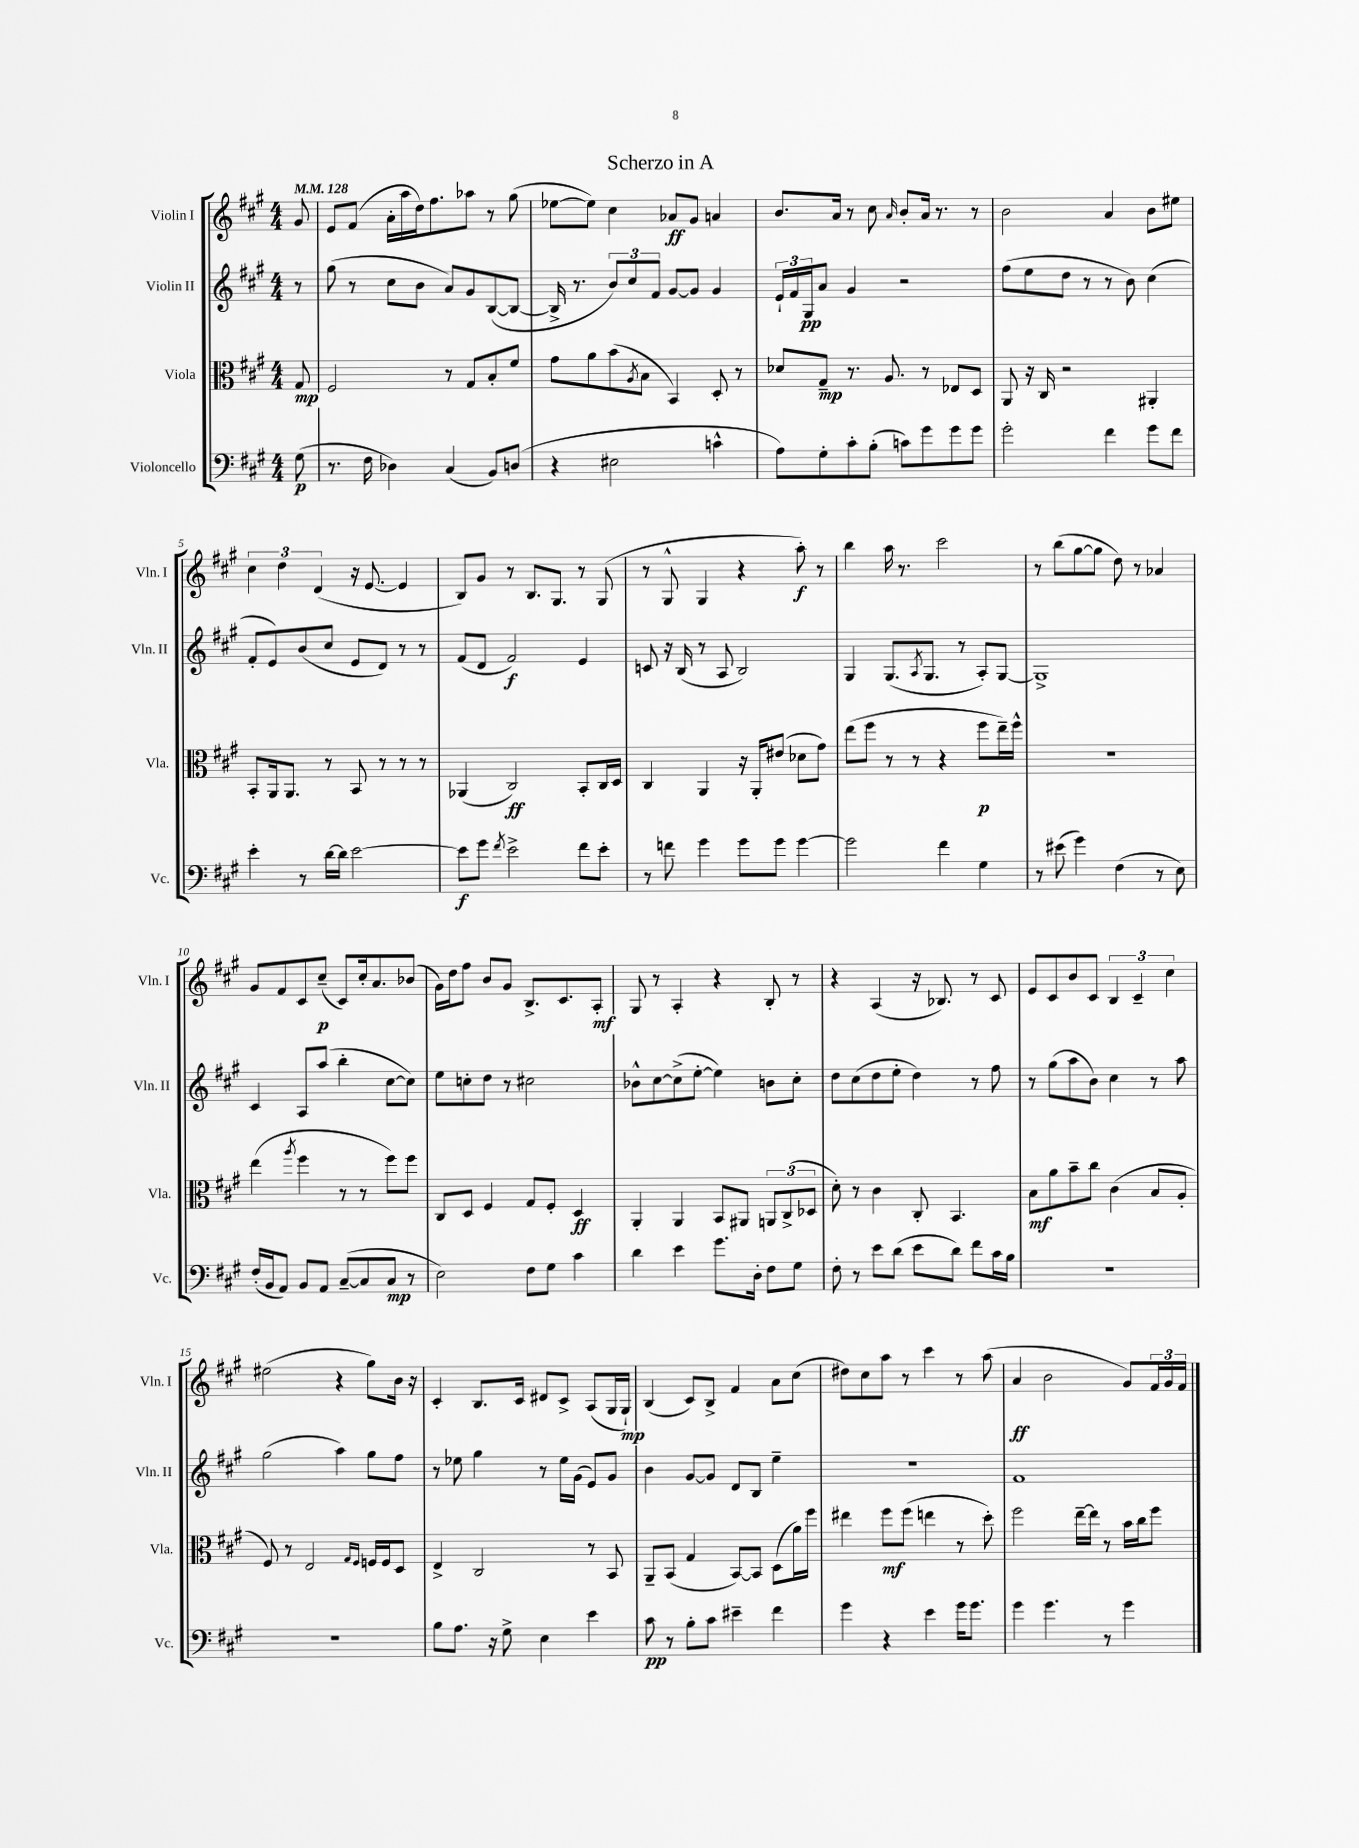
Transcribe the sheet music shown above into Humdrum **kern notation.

**kern	**dynam	**kern	**dynam	**kern	**dynam	**kern	**dynam
*part4	*part4	*part3	*part3	*part2	*part2	*part1	*part1
*staff4	*staff4	*staff3	*staff3	*staff2	*staff2	*staff1	*staff1
*I"Violoncello	*	*I"Viola	*	*I"Violin II	*	*I"Violin I	*
*I'Vc.	*	*I'Vla.	*	*I'Vln. II	*	*I'Vln. I	*
*clefF4	*	*clefC3	*	*clefG2	*	*clefG2	*
*k[f#c#g#]	*	*k[f#c#g#]	*	*k[f#c#g#]	*	*k[f#c#g#]	*
*M4/4	*	*M4/4	*	*M4/4	*	*M4/4	*
*MM128	*	*MM128	*	*MM128	*	*MM128	*
=	=	=	=	=	=	=	=
(8G#\	p	8G#/	mp	8r	.	8g#/	.
=1	=1	=1	=1	=1	=1	=1	=1
8.r	.	2F#/	.	(8gg#\	.	8e/L	.
.	.	.	.	8r	.	(8f#/J	.
16F#\	.	.	.	.	.	.	.
4D-X\)	.	.	.	8cc#\L	.	16a'\LL	.
.	.	.	.	.	.	16aa\	.
.	.	.	.	8b\J	.	16dd\J)	.
.	.	.	.	.	.	8.ff#\	.
(4C#/	.	8r	.	8a/L)	.	.	.
.	.	8G#/L	.	8g#/	.	8aa-X\J	.
8BB/L)	.	8B'/	.	([8B/	.	8r	.
(8Dn/J	.	8f#/J	.	8B/J_	.	(8gg#\	.
=2	=2	=2	=2	=2	=2	=2	=2
4r	.	8g#\L	.	16B^/]	.	[8ee-X\L	.
.	.	.	.	8.r	.	.	.
.	.	8a\	.	.	.	8ee-\J])	.
2E#X\	.	(8b\	.	12b/L)	.	4cc#\	.
.	.	.	.	12cc#/	.	.	.
.	.	8qA/	.	.	.	.	.
.	.	8B\J	.	.	.	.	.
.	.	.	.	12f#/J	.	.	.
.	.	4BB/)	.	[8g#/L	.	8a-X/L	ff
.	.	.	.	8g#/J]	.	8g#/J	.
4cn^^\	.	8D'/	.	4g#/	.	4an/	.
.	.	8r	.	.	.	.	.
=3	=3	=3	=3	=3	=3	=3	=3
8A\L)	.	8d-X/L	.	24e`/LL	.	8.b/L	.
.	.	.	.	24f#/	.	.	.
.	.	.	.	24G#/J	pp	.	.
8G#'\	.	8G#~/J	mp	8a/J	.	.	.
.	.	.	.	.	.	16a/Jk	.
8c#'\	.	8.r	.	4g#/	.	8r	.
(8B'\J	.	.	.	.	.	8cc#\	.
.	.	8.A/	.	.	.	.	.
.	.	.	.	.	.	16qqa/	.
8cn\L)	.	.	.	2r	.	8b'/L	.
8g#\	.	8r	.	.	.	16a/Jk	.
.	.	.	.	.	.	8.r	.
8g#\	.	8E-X/L	.	.	.	.	.
8g#\J	.	8D/J	.	.	.	8r	.
=4	=4	=4	=4	=4	=4	=4	=4
2g#'\	.	8AA/	.	(8ff#\L	.	2b\	.
.	.	16r	.	8ee\	.	.	.
.	.	16C#/	.	.	.	.	.
.	.	2r	.	8dd\J	.	.	.
.	.	.	.	8r	.	.	.
4f#\	.	.	.	8r	.	4a/	.
.	.	.	.	8b\)	.	.	.
8g#\L	.	4AA#X'/	.	(4cc#\	.	8b\L	.
8f#\J	.	.	.	.	.	8ee#X\J	.
!!LO:LB:g=z
=5	=5	=5	=5	=5	=5	=5	=5
4e'\	.	8BB'/L	.	8f#'/L	.	6cc#\	.
.	.	16AA/k	.	8e/)	.	.	.
.	.	.	.	.	.	6dd\	.
.	.	8.AA/J	.	.	.	.	.
8r	.	.	.	(8b/	.	.	.
.	.	.	.	.	.	(6d/	.
[16d\LL	.	8r	.	8cc#/J	.	.	.
16d\JJ]	.	.	.	.	.	.	.
[2e\	.	8BB/	.	8e/L	.	16r	.
.	.	.	.	.	.	[8.e/	.
.	.	8r	.	8d/J)	.	.	.
.	.	8r	.	8r	.	4e/]	.
.	.	8r	.	8r	.	.	.
=6	=6	=6	=6	=6	=6	=6	=6
8e\L]	f	(4AA-X/	.	(8f#/L	.	8B/L)	.
8g#\J	.	.	.	8d/J	.	8g#/J	.
8qf#/	.	.	.	.	.	.	.
2e^\	.	2C#/)	ff	2f#/)	f	8r	.
.	.	.	.	.	.	8.B/L	.
.	.	.	.	.	.	8.G#/J	.
8f#\L	.	8BB'/L	.	4e/	.	8r	.
8e'\J	.	16C#/L	.	.	.	(8G#/	.
.	.	16D/JJ	.	.	.	.	.
=7	=7	=7	=7	=7	=7	=7	=7
8r	.	4C#/	.	8cn/	.	8r	.
8fn\	.	.	.	16r	.	8G#^^/	.
.	.	.	.	(16B/	.	.	.
4g#\	.	4AA/	.	8r	.	4G#/	.
.	.	.	.	8A/	.	.	.
8g#\L	.	16r	.	2B/)	.	4r	.
.	.	16AA'/KL	.	.	.	.	.
8g#\J	.	(8e#X/J	.	.	.	.	.
[4g#\	.	8d-X\L	.	.	.	8aa'\)	f
.	.	8g#\J)	.	.	.	8r	.
=8	=8	=8	=8	=8	=8	=8	=8
2g#\]	.	(8ee\L	.	4G#/	.	4bb\	.
.	.	8ff#\J	.	.	.	.	.
.	.	8r	.	(8.G#/L	.	16aa\	.
.	.	.	.	.	.	8.r	.
.	.	8r	.	.	.	.	.
.	.	.	.	8qA/	.	.	.
.	.	.	.	8.G#/J	.	.	.
4f#\	.	4r	.	.	.	2ccc#\	.
.	.	.	.	8r	.	.	.
4G#\	.	8ff#\L	p	8A'/L)	.	.	.
.	.	16ee~\L)	.	[8G#/J	.	.	.
.	.	16ff#^^\JJ	.	.	.	.	.
=9	=9	=9	=9	=9	=9	=9	=9
8r	.	1r	.	1G#^]	.	8r	.
(8e#X\	.	.	.	.	.	(8bb\L	.
4g#\)	.	.	.	.	.	[8gg#\	.
.	.	.	.	.	.	8gg#\J]	.
(4F#\	.	.	.	.	.	8dd\)	.
.	.	.	.	.	.	8r	.
8r	.	.	.	.	.	4a-X/	.
8E\)	.	.	.	.	.	.	.
!!LO:LB:g=z
=10	=10	=10	=10	=10	=10	=10	=10
(16F#'/LL	.	(4ee\	.	4c#/	.	8g#/L	.
16BB/J	.	.	.	.	.	.	.
8AA/J)	.	.	.	.	.	8f#/	.
.	.	8qaa/	.	.	.	.	.
8BB/L	.	4ff#\	.	8A/L	.	8c#/	.
8AA/J	.	.	.	(8aa/J	.	(8cc#~/J	p
([8C#~/L	.	8r	.	4bb'\	.	8c#/L)	.
8C#/]	.	8r	.	.	.	16cc#'/k	.
.	.	.	.	.	.	8.a/	.
8C#/J	mp	8ff#\L)	.	[8cc#\L	.	.	.
8r	.	8ff#\J	.	8cc#\J])	.	(8b-X/J	.
=11	=11	=11	=11	=11	=11	=11	=11
2E\)	.	8C#/L	.	8ee\L	.	16g#\LL)	.
.	.	.	.	.	.	16dd\J	.
.	.	8D/J	.	8ccn'\	.	8ff#\J	.
.	.	4F#/	.	8dd\J	.	8b/L	.
.	.	.	.	8r	.	8g#/J	.
8F#\L	.	8G#/L	.	2cc#X\	.	8.B^/L	.
8G#\J	.	8F#'/J	.	.	.	.	.
.	.	.	.	.	.	8.c#/	.
4c#\	.	4D/	ff	.	.	.	.
.	.	.	.	.	.	8A'/J	mf
=12	=12	=12	=12	=12	=12	=12	=12
4d\	.	4AA'/	.	8b-X^^\L	.	8G#/	.
.	.	.	.	[8cc#\	.	8r	.
4e\	.	4AA/	.	(8cc#^\]	.	4A'/	.
.	.	.	.	[8ee'\J	.	.	.
8.g#\L	.	8BB/L	.	4ee\])	.	4r	.
.	.	8AA#X/J	.	.	.	.	.
16D'\Jk	.	.	.	.	.	.	.
8F#\L	.	12AAn/L	.	8bn\L	.	8B'/	.
.	.	(12C#^/	.	.	.	.	.
8G#\J	.	.	.	8cc#'\J	.	8r	.
.	.	12D-X/J	.	.	.	.	.
=13	=13	=13	=13	=13	=13	=13	=13
8F#'\	.	8d'\)	.	8dd\L	.	4r	.
8r	.	8r	.	(8cc#\	.	.	.
8e\L	.	4c#\	.	8dd\	.	(4A/	.
(8d\J	.	.	.	8ee'\J	.	.	.
8e\L	.	8C#'/	.	4dd\)	.	16r	.
.	.	.	.	.	.	8.B-X/)	.
8d\J)	.	4.BB/	.	.	.	.	.
8f#\L	.	.	.	8r	.	8r	.
16c#\L	.	.	.	8ff#\	.	8c#/	.
16B\JJ	.	.	.	.	.	.	.
=14	=14	=14	=14	=14	=14	=14	=14
1r	.	8B\L	mf	8r	.	8e/L	.
.	.	8a\	.	(8gg#\L	.	8c#/	.
.	.	8b~\	.	8aa\	.	8b/	.
.	.	8cc#\J	.	8b\J)	.	8c#/J	.
.	.	(4c#\	.	4cc#\	.	6B/	.
.	.	.	.	.	.	6c#~/	.
.	.	8B/L	.	8r	.	.	.
.	.	.	.	.	.	6cc#\	.
.	.	8A'/J	.	8aa\	.	.	.
!!LO:LB:g=z
=15	=15	=15	=15	=15	=15	=15	=15
1r	.	8F#/)	.	(2gg#\	.	(2ee#X\	.
.	.	8r	.	.	.	.	.
.	.	2E/	.	.	.	.	.
.	.	.	.	4aa\)	.	4r	.
.	.	16qqG#/LL	.	.	.	.	.
.	.	16qqF#/JJ	.	.	.	.	.
.	.	16Fn/LL	.	8gg#\L	.	8gg#\L)	.
.	.	16F/J	.	.	.	.	.
.	.	8D/J	.	8ff#\J	.	16b\Jk	.
.	.	.	.	.	.	16r	.
=16	=16	=16	=16	=16	=16	=16	=16
8B\L	.	4E^/	.	8r	.	4c#'/	.
8.A\J	.	.	.	8ee-X\	.	.	.
.	.	2C#/	.	4gg#\	.	8.B/L	.
16r	.	.	.	.	.	.	.
8G#^\	.	.	.	.	.	.	.
.	.	.	.	.	.	16c#/Jk	.
4E\	.	.	.	8r	.	8d#X/L	.
.	.	.	.	16ee-\LL	.	8c#^/J	.
.	.	.	.	(16g#\JJ	.	.	.
4e\	.	8r	.	8e/L)	.	(8A/L	.
.	.	8BB/	.	8g#/J	.	16G#/L	.
.	.	.	.	.	.	16G#`/JJ)	mp
=17	=17	=17	=17	=17	=17	=17	=17
8c#\	pp	8AA~/L	.	4b\	.	(4B/	.
8r	.	(8BB/J	.	.	.	.	.
8B'\L	.	4G#/	.	[8g#/L	.	8c#/L)	.
8c#\J	.	.	.	8g#/J]	.	8B^/J	.
4e#X~\	.	[8BB/L)	.	8d/L	.	4f#/	.
.	.	8BB/J]	.	8B/J	.	.	.
4f#\	.	(8D\L	.	4ee~\	.	8a\L	.
.	.	16a\L)	.	.	.	(8cc#\J	.
.	.	16ff#\JJ	.	.	.	.	.
=18	=18	=18	=18	=18	=18	=18	=18
4g#\	.	4ee#X\	.	1r	.	8dd#X\L)	.
.	.	.	.	.	.	8cc#\	.
4r	.	8ff#\L	mf	.	.	8aa\J	.
.	.	(8ff#\J	.	.	.	8r	.
4e\	.	4een\	.	.	.	4ccc#\	.
16g#\KL	.	8r	.	.	.	8r	.
8.g#\J	.	.	.	.	.	.	.
.	.	8dd'\)	.	.	.	(8aa\	.
=19	=19	=19	=19	=19	=19	=19	=19
4g#\	.	2ff#\	.	1f#	.	4a/	ff
4.g#\	.	.	.	.	.	2b\	.
.	.	[16ee~\LL	.	.	.	.	.
.	.	16ee\JJ]	.	.	.	.	.
8r	.	8r	.	.	.	.	.
4g#\	.	16b\LL	.	.	.	8g#/L)	.
.	.	16cc#\J	.	.	.	.	.
.	.	8ff#\J	.	.	.	24f#/L	.
.	.	.	.	.	.	24g#/	.
.	.	.	.	.	.	24f#/JJ	.
==	==	==	==	==	==	==	==
*-	*-	*-	*-	*-	*-	*-	*-
